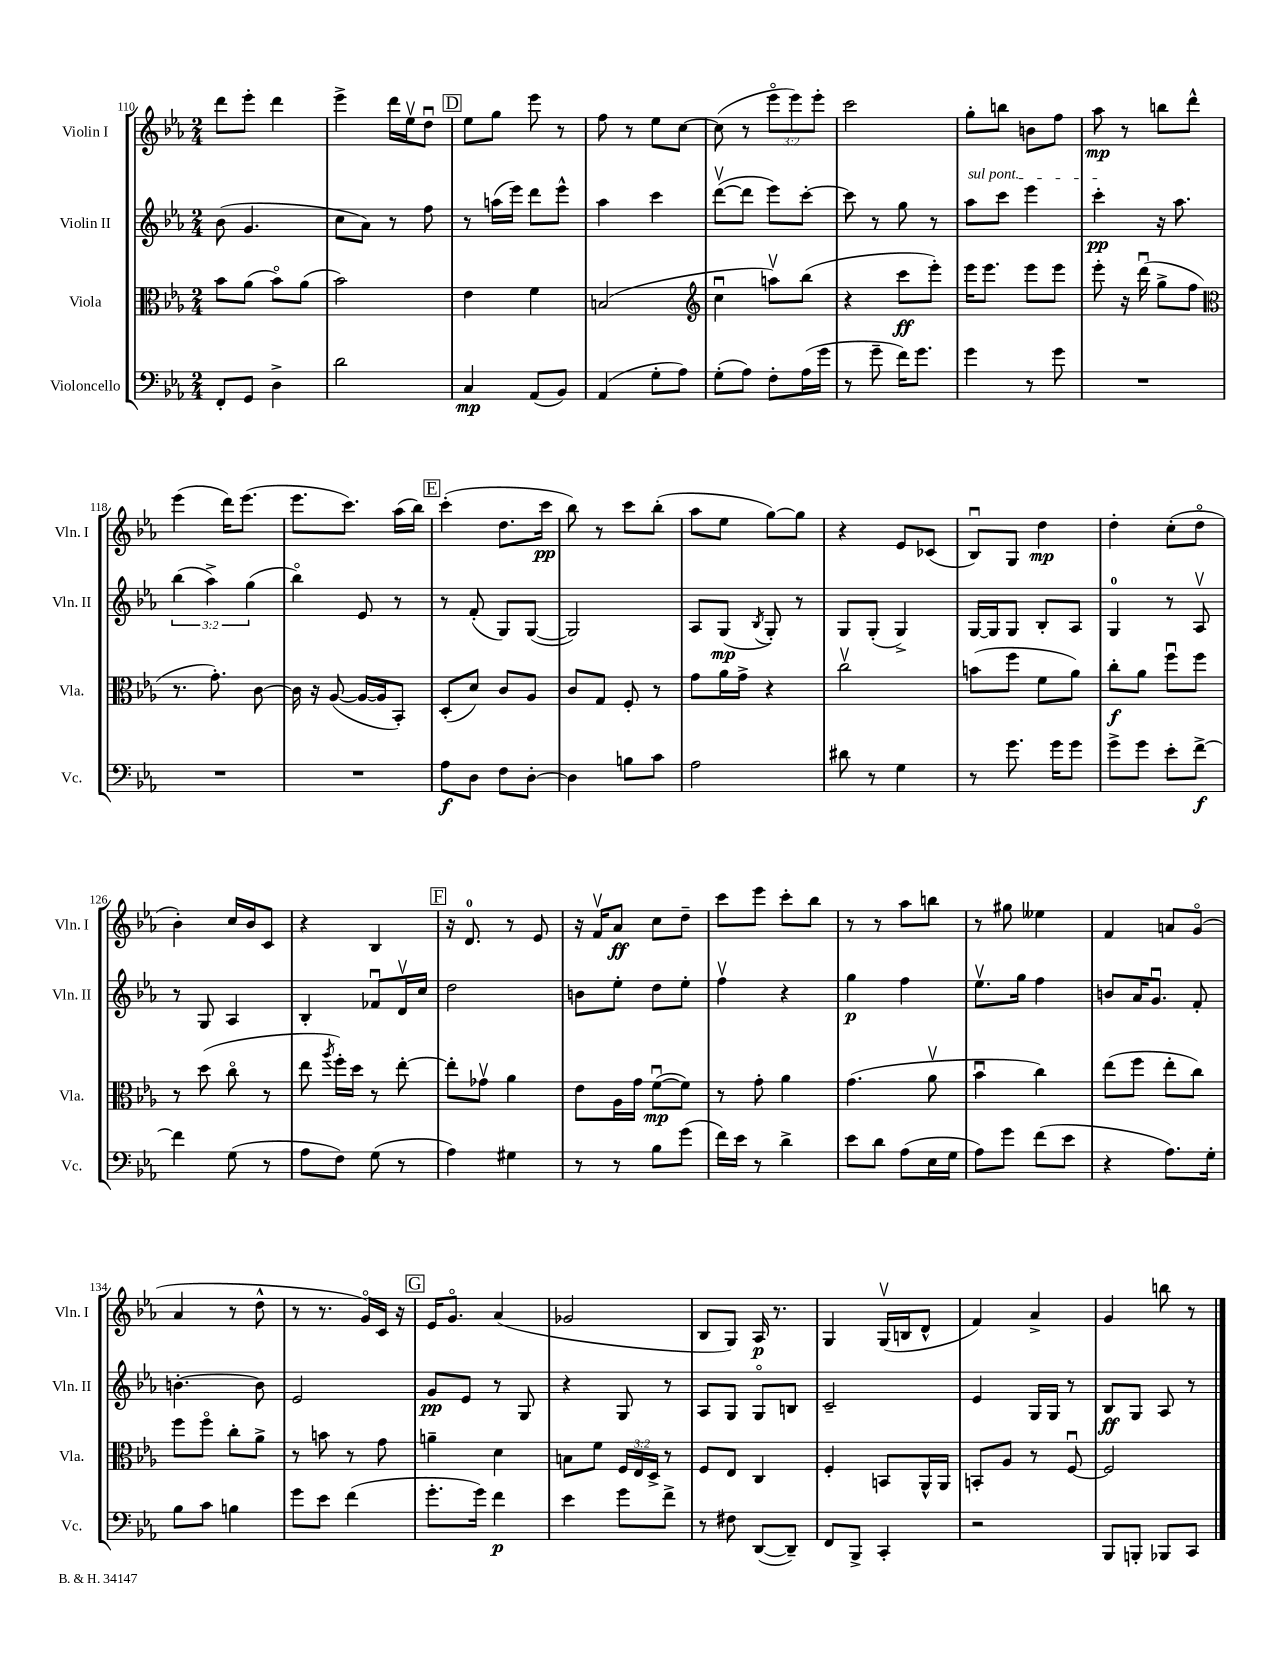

**kern	**dynam	**kern	**dynam	**kern	**dynam	**kern	**dynam
*part4	*part4	*part3	*part3	*part2	*part2	*part1	*part1
*staff4	*staff4	*staff3	*staff3	*staff2	*staff2	*staff1	*staff1
*I"Violoncello	*	*I"Viola	*	*I"Violin II	*	*I"Violin I	*
*I'Vc.	*	*I'Vla.	*	*I'Vln. II	*	*I'Vln. I	*
*clefF4	*	*clefC3	*	*clefG2	*	*clefG2	*
*k[b-e-a-]	*	*k[b-e-a-]	*	*k[b-e-a-]	*	*k[b-e-a-]	*
*M2/4	*	*M2/4	*	*M2/4	*	*M2/4	*
=110	=110	=110	=110	=110	=110	=110	=110
8FF'/L	.	8b-\L	.	(8b-\	.	8ddd\L	.
8GG/J	.	(8a-\J	.	4.g/	.	8eee-'\J	.
4D^\	.	8b-\L)	.	.	.	4ddd\	.
.	.	(8a-\J	.	.	.	.	.
=111	=111	=111	=111	=111	=111	=111	=111
2d\	.	2b-\)	.	8cc\L	.	4eee-^\	.
.	.	.	.	8a-\J)	.	.	.
.	.	.	.	8r	.	16ddd\LL	.
.	.	.	.	.	.	16ee-v\J	.
.	.	.	.	8ff\	.	8ddu\J	.
!!LO:REH:place=s1:t=D
=112	=112	=112	=112	=112	=112	=112	=112
4C/	mp	4e-\	.	8r	.	8ee-\L	.
.	.	.	.	(16aan\LL	.	8gg\J	.
.	.	.	.	16eee-\JJ)	.	.	.
(8AA-/L	.	4f\	.	8ddd\L	.	8eee-\	.
8BB-/J)	.	.	.	8eee-^^\J	.	8r	.
=113	=113	=113	=113	=113	=113	=113	=113
(4AA-/	.	(2Bn/	.	4aa-\	.	8ff\	.
.	.	.	.	.	.	8r	.
8G'\L	.	.	.	4ccc\	.	8ee-\L	.
8A-\J)	.	.	.	.	.	[8cc\J	.
=114	=114	=114	=114	=114	=114	=114	=114
*	*	*clefG2	*	*	*	*	*
(8G'\L	.	4ccu\	.	([8dddv\L	.	(8cc\]	.
8A-\J)	.	.	.	8ddd\J]	.	8r	.
8F'\L	.	8aanv\L)	.	8eee-\L)	.	12eee-\L	.
.	.	.	.	.	.	12eee-\)	.
(16A-\L	.	(8bb-\J	.	[8ccc'\J	.	.	.
.	.	.	.	.	.	12eee-'\J	.
16g\JJ	.	.	.	.	.	.	.
=115	=115	=115	=115	=115	=115	=115	=115
8r	.	4r	.	8ccc\]	.	2ccc\	.
8g~\	.	.	.	8r	.	.	.
16f\KL)	.	8ccc\L	ff	8gg\	.	.	.
8.g\J	.	.	.	.	.	.	.
.	.	8eee-'\J)	.	8r	.	.	.
=116	=116	=116	=116	=116	=116	=116	=116
!	!	!	!	!LO:TX:a:i:t=sul pont.	!	!	!
4g\	.	16eee-\KL	.	8aa-\L	.	8gg'\L	.
.	.	8.eee-\J	.	.	.	.	.
.	.	.	.	8ccc\J	.	8bbn\J	.
8r	.	8eee-\L	.	4eee-\	.	8bn\L	.
8g\	.	8eee-\J	.	.	.	8ff\J	.
=117	=117	=117	=117	=117	=117	=117	=117
2r	.	8eee-'\	.	4ccc'\	pp	8aa-\	mp
.	.	16r	.	.	.	8r	.
.	.	(16dddu\	.	.	.	.	.
.	.	8gg^\L	.	16r	.	8bbn\L	.
.	.	.	.	8.aa-\	.	.	.
.	.	8ff\J	.	.	.	8ddd^^\J	.
!!LO:LB:g=z
=118	=118	=118	=118	=118	=118	=118	=118
*	*	*clefC3	*	*	*	*	*
2r	.	8.r	.	(6bb-\	.	(4eee-\	.
.	.	.	.	6aa-^\)	.	.	.
.	.	8.g'\)	.	.	.	.	.
.	.	.	.	.	.	16ddd\KL)	.
.	.	.	.	.	.	(8.eee-\J	.
.	.	.	.	(6gg\	.	.	.
.	.	[8c\	.	.	.	.	.
=119	=119	=119	=119	=119	=119	=119	=119
2r	.	16c\]	.	4bb-\)	.	8.eee-\L	.
.	.	16r	.	.	.	.	.
.	.	([8A-/	.	.	.	.	.
.	.	.	.	.	.	8.ccc\J)	.
.	.	16A-/LL_	.	8e-/	.	.	.
.	.	16A-/J]	.	.	.	.	.
.	.	8BB-'/J)	.	8r	.	(16aa-\LL	.
.	.	.	.	.	.	16bb-\JJ)	.
!!LO:REH:place=s1:t=E
=120	=120	=120	=120	=120	=120	=120	=120
8A-\L	f	(8D'/L	.	8r	.	(4ccc'\	.
8D\J	.	8d/J)	.	(8f'/	.	.	.
8F\L	.	8c/L	.	8G/L)	.	8.dd\L	.
[8D'\J	.	8A-/J	.	([8G/J	.	.	.
.	.	.	.	.	.	16ccc\Jk	pp
=121	=121	=121	=121	=121	=121	=121	=121
4D\]	.	8c/L	.	2G/])	.	8bb-\)	.
.	.	8G/J	.	.	.	8r	.
8Bn\L	.	8F'/	.	.	.	8ccc\L	.
8c\J	.	8r	.	.	.	(8bb-'\J	.
=122	=122	=122	=122	=122	=122	=122	=122
2A-\	.	8g\L	.	8A-/L	.	8aa-\L	.
.	.	16a-\L	.	(8G/J	mp	8ee-\J	.
.	.	16g^\JJ	.	.	.	.	.
.	.	.	.	8qB-/	.	.	.
.	.	4r	.	8G'/)	.	[8gg\L)	.
.	.	.	.	8r	.	8gg\J]	.
=123	=123	=123	=123	=123	=123	=123	=123
8d#X\	.	2ccv\	.	8G/L	.	4r	.
8r	.	.	.	(8G'/J	.	.	.
4G\	.	.	.	4G^/)	.	8e-/L	.
.	.	.	.	.	.	(8c-X/J	.
=124	=124	=124	=124	=124	=124	=124	=124
8r	.	(8bn\L	.	[16G/LL	.	8B-u/L)	.
.	.	.	.	16G/J]	.	.	.
8.g\	.	8ff\J	.	8G/J	.	8G/J	.
.	.	8f\L	.	8B-'/L	.	4dd\	mp
16g\KL	.	.	.	.	.	.	.
8g\J	.	8a-\J)	.	8A-/J	.	.	.
=125	=125	=125	=125	=125	=125	=125	=125
8g^\L	.	8cc'\L	f	4G/	.	4dd'\	.
8g\J	.	8a-\J	.	.	.	.	.
8e-'\L	.	8ffu\L	.	8r	.	(8cc'\L	.
[8f^\J	f	8ff\J	.	8A-v/	.	8dd\J	.
!!LO:LB:g=z
=126	=126	=126	=126	=126	=126	=126	=126
4f\]	.	8r	.	8r	.	4b-'\)	.
.	.	(8dd\	.	8G/	.	.	.
(8G\	.	8cc\	.	4A-/	.	16cc/LL	.
.	.	.	.	.	.	16b-/J	.
8r	.	8r	.	.	.	8c/J	.
=127	=127	=127	=127	=127	=127	=127	=127
8A-\L	.	8ee-\	.	4B-'/	.	4r	.
.	.	8qaa-/	.	.	.	.	.
8F\J)	.	16ff'\LL)	.	.	.	.	.
.	.	16dd\JJ	.	.	.	.	.
(8G\	.	8r	.	8f-Xu/L	.	4B-/	.
8r	.	[8ee-'\	.	16dv/L	.	.	.
.	.	.	.	16cc/JJ	.	.	.
!!LO:REH:place=s1:t=F
=128	=128	=128	=128	=128	=128	=128	=128
4A-\)	.	8ee-'\L]	.	2dd\	.	16r	.
.	.	.	.	.	.	8.d/	.
.	.	8g-Xv\J	.	.	.	.	.
4G#X\	.	4a-\	.	.	.	8r	.
.	.	.	.	.	.	8e-/	.
=129	=129	=129	=129	=129	=129	=129	=129
8r	.	8e-\L	.	8bn\L	.	16r	.
.	.	.	.	.	.	16fv/KL	.
8r	.	16A-\L	.	8ee-'\J	.	8a-/J	ff
.	.	16g\JJ	.	.	.	.	.
8B-\L	.	([8fu\L	mp	8dd\L	.	8cc\L	.
(8g\J	.	8f\J])	.	8ee-'\J	.	8dd~\J	.
=130	=130	=130	=130	=130	=130	=130	=130
16f\LL)	.	8r	.	4ffv\	.	8ccc\L	.
16e-\JJ	.	.	.	.	.	.	.
8r	.	8g'\	.	.	.	8eee-\J	.
4d^\	.	4a-\	.	4r	.	8ccc'\L	.
.	.	.	.	.	.	8bb-\J	.
=131	=131	=131	=131	=131	=131	=131	=131
8e-\L	.	(4.g\	.	4gg\	p	8r	.
8d\J	.	.	.	.	.	8r	.
(8A-\L	.	.	.	4ff\	.	8aa-\L	.
16E-\L	.	8a-v\	.	.	.	8bbn\J	.
16G\JJ	.	.	.	.	.	.	.
=132	=132	=132	=132	=132	=132	=132	=132
8A-\L)	.	4b-u\	.	8.ee-v\L	.	8r	.
8g\J	.	.	.	.	.	8gg#X\	.
.	.	.	.	16gg\Jk	.	.	.
(8f\L	.	4cc\)	.	4ff\	.	4ee--X\	.
8e-\J	.	.	.	.	.	.	.
=133	=133	=133	=133	=133	=133	=133	=133
4r	.	(8ee-\L	.	8bn/L	.	4f/	.
.	.	8ff\J	.	16a-/K	.	.	.
.	.	.	.	8.gu/J	.	.	.
8.A-\L)	.	8ee-'\L	.	.	.	8an/L	.
.	.	8cc\J)	.	8f'/	.	(8g/J	.
16G'\Jk	.	.	.	.	.	.	.
!!LO:LB:g=z
=134	=134	=134	=134	=134	=134	=134	=134
8B-\L	.	8ff\L	.	[4.bn'\	.	4a-/	.
8c\J	.	8ff\J	.	.	.	.	.
4Bn\	.	8cc'\L	.	.	.	8r	.
.	.	8a-^\J	.	8b\]	.	8dd^^\	.
=135	=135	=135	=135	=135	=135	=135	=135
8g\L	.	8r	.	2e-/	.	8r	.
8e-\J	.	8bn\	.	.	.	8.r	.
(4f\	.	8r	.	.	.	.	.
.	.	.	.	.	.	16g/LL)	.
.	.	8g\	.	.	.	16c/JJ	.
.	.	.	.	.	.	16r	.
!!LO:REH:place=s1:t=G
=136	=136	=136	=136	=136	=136	=136	=136
8.g'\L	.	4an~\	.	8g/L	pp	16e-/KL	.
.	.	.	.	.	.	8.g/J	.
.	.	.	.	8e-/J	.	.	.
16g\Jk)	.	.	.	.	.	.	.
4f\	p	4d\	.	8r	.	(4a-/	.
.	.	.	.	8G/	.	.	.
=137	=137	=137	=137	=137	=137	=137	=137
4e-\	.	8Bn\L	.	4r	.	2g-X/	.
.	.	8f\J	.	.	.	.	.
8g\L	.	24F/LL	.	8G/	.	.	.
.	.	24E-/	.	.	.	.	.
.	.	24D^/JJ	.	.	.	.	.
8f^\J	.	8r	.	8r	.	.	.
=138	=138	=138	=138	=138	=138	=138	=138
8r	.	8F/L	.	8A-/L	.	8B-/L	.
8F#X\	.	8E-/J	.	8G/J	.	8G/J)	.
([8DD/L	.	4C/	.	8G/L	.	16A-/	p
.	.	.	.	.	.	8.r	.
8DD~/J])	.	.	.	8Bn/J	.	.	.
=139	=139	=139	=139	=139	=139	=139	=139
8FF/L	.	4F'/	.	2c~/	.	4G/	.
8BBB-^/J	.	.	.	.	.	.	.
4CC'/	.	8BBn/L	.	.	.	(16Gv/LL	.
.	.	.	.	.	.	16Bn/J	.
.	.	16AA-^^/L	.	.	.	8d^^/J	.
.	.	16AA-/JJ	.	.	.	.	.
=140	=140	=140	=140	=140	=140	=140	=140
2r	.	8BBn'/L	.	4e-/	.	4f/)	.
.	.	8A-/J	.	.	.	.	.
.	.	8r	.	16G/LL	.	4a-^/	.
.	.	.	.	16G/JJ	.	.	.
.	.	[8Fu/	.	8r	.	.	.
=141	=141	=141	=141	=141	=141	=141	=141
8BBB-/L	.	2F/]	.	8B-/L	ff	4g/	.
8BBBn'/J	.	.	.	8G/J	.	.	.
8BBB-X/L	.	.	.	8A-/	.	8bbn\	.
8CC/J	.	.	.	8r	.	8r	.
==	==	==	==	==	==	==	==
*-	*-	*-	*-	*-	*-	*-	*-
